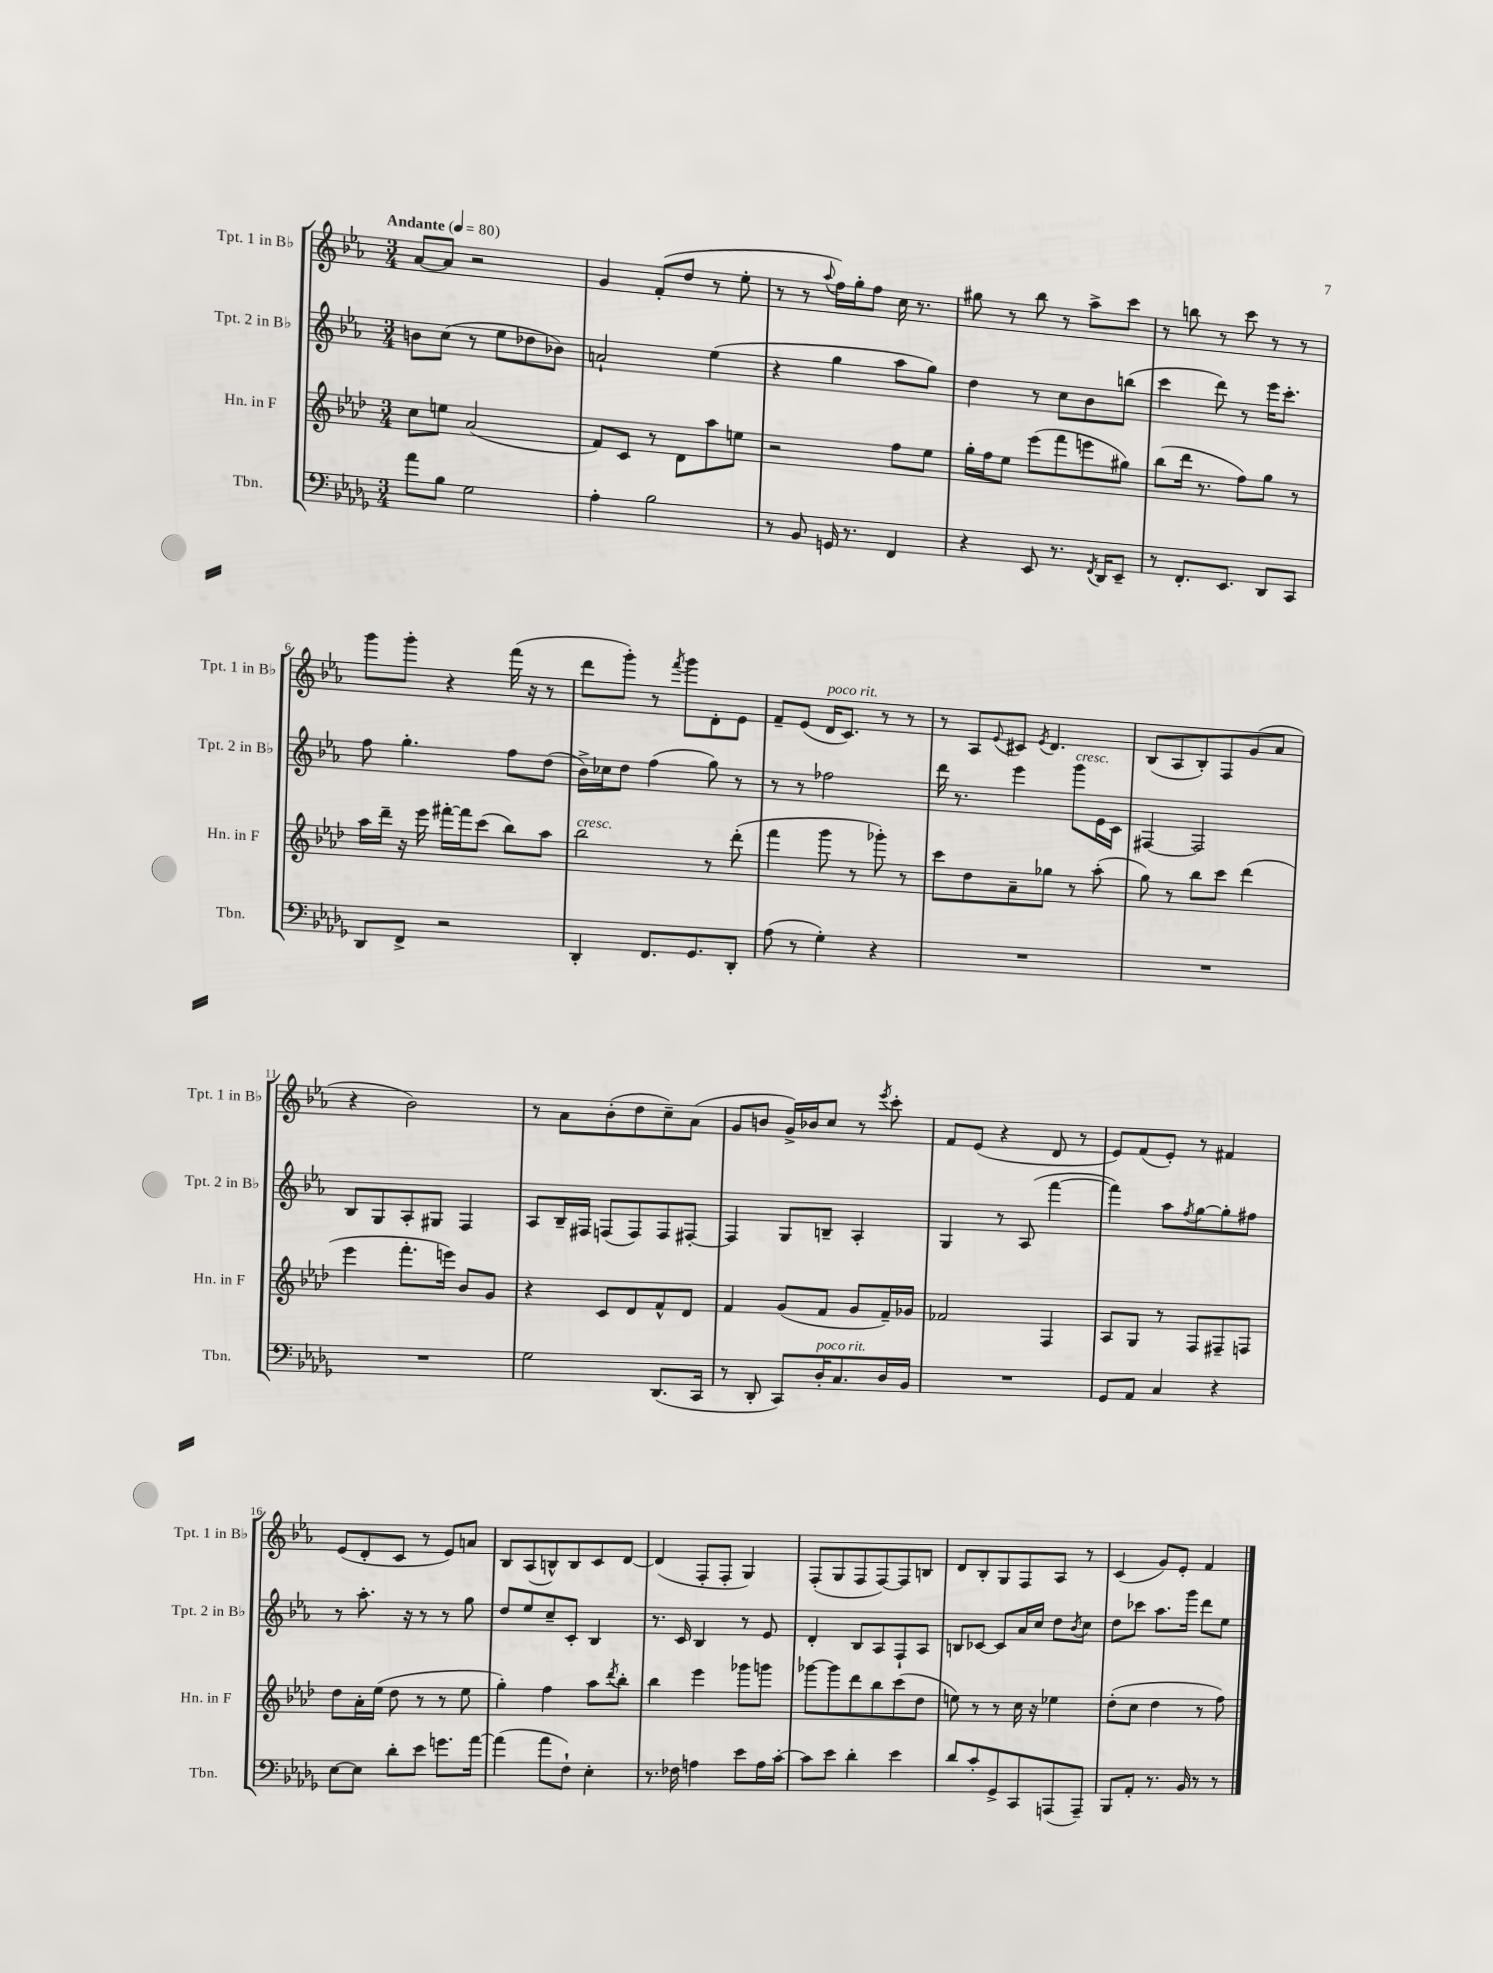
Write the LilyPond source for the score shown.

<<
\new StaffGroup <<
\new Staff = "s0" \with { instrumentName = "Tpt. 1 in Bb" shortInstrumentName = "Tpt. 1 in Bb" } {
    \clef treble \key ees \major \numericTimeSignature \time 3/4 \tempo "Andante" 4 = 80
    aes'8~ aes'8 r2 |
    g'4 f'8-.( d''8 r8 ees''8-. |
    r8 r8 \appoggiatura { aes''8 } f''16) g''16-. f''8 c''16 r8. |
    gis''8 r8 bes''8 r8 aes''8-> c'''8 |
    r8 b''8 r8 c'''8 r8 r8 |
    g'''8 g'''8-. r4 f'''16( r16 r8 |
    d'''8 g'''8-.) r8 \acciaccatura { f'''8 } g'''8 d'8-. ees'8 |
    f'8-- ees'8( d'16^\markup { \italic "poco rit." } c'8.) r8 r8 |
    r8 aes8 \appoggiatura { ees'8 } cis'8 \acciaccatura { ees'8 } d'4. |
    bes8( aes8 bes8-.) f8 g'8( aes'8 |
    r4 bes'2) |
    r8 aes'8 bes'8-.( d''8 c''8--) aes'8( |
    g'8 b'8 g'16->) bes'16 c''8 r8 \acciaccatura { ees'''8 } c'''8-. |
    f'8 ees'8( r4 d'8 r8 |
    ees'8) f'8( ees'8-.) r8 fis'4 |
    ees'8( d'8-. c'8 r8 ees'8) a'8 |
    bes8 aes8( b8-^) b8 c'8 d'8~ |
    d'4( f8-. f8-. g4) |
    f8-.( g8 f8 f8~) f8 b8 |
    d'8 bes8-. g8 f8 aes8 r8 |
    c'4( g'8) ees'8-. f'4 \bar "|." |
}
\new Staff = "s1" \with { instrumentName = "Tpt. 2 in Bb" shortInstrumentName = "Tpt. 2 in Bb" } {
    \clef treble \key ees \major \numericTimeSignature \time 3/4
    b'8 c''8( r8 ees''8 des''8 bes'8) |
    a'2-! ees''4( |
    r4 g''4 aes''8 g''8) |
    d''4 r8 c''8 bes'8 b''8( |
    c'''4 d'''8) r8 ees'''16 c'''8.-. |
    f''8 g''4.-. f''8 d''8( |
    bes'16->) ces''16 d''8 f''4( g''8) r8 |
    r8 r8 fes''2 |
    d'''16 r8. ees'''4 g'''8^\markup { \italic "cresc." } ees'16 c'16 |
    fis4~ fis2 |
    bes8 g8 aes8-. gis8 f4 |
    aes8 bes16-- fis16 f8( f8) f8 fis8~-. |
    fis4 g8 b8-- aes4-. |
    g4 r8 aes8( f'''4~ |
    f'''4) aes''8 \acciaccatura { f''8 } g''8~ g''8-. fis''8 |
    r8 aes''8.-. r16 r8 r8 g''8 |
    d''8 ees''8 c''8-- c'8-. bes4 |
    r8. c'16 bes4 r8 ees'8 |
    d'4-. bes8 aes8 f8-! aes8 |
    b8 ces'8~ ces'8 aes'16 c''16 d''8 \acciaccatura { bes'8 } c''8 |
    d''8 ces'''8 aes''8. g'''16 d'''8 ees''8 \bar "|." |
}
\new Staff = "s2" \with { instrumentName = "Hn. in F" shortInstrumentName = "Hn. in F" } {
    \clef treble \key aes \major \numericTimeSignature \time 3/4
    c''8 e''8 aes'2( |
    f'8) c'8 r8 des'8 aes''8 e''8 |
    r2 f''8 ees''8 |
    g''16-. f''16 ees''8 ees'''8( f'''8 e'''8 gis''8) |
    bes''8( des'''16 r8. f''8) g''8 r8 |
    aes''16 des'''16-- r16 ees'''16 fis'''16~-. fis'''16 c'''8( bes''8) aes''8 |
    bes''2^\markup { \italic "cresc." } r8 des'''8-.( |
    f'''4 g'''8 r8 ges'''8-.) r8 |
    c'''8 des''8 aes'8-- ges''8 r8 aes''8-.( |
    g''8) r8 bes''8 c'''8 des'''4( |
    ees'''4 f'''8.-. e'''16) bes'8 g'8 |
    r4 c'8 des'8 f'8-^ des'8 |
    f'4 g'8( f'8 g'8 f'16--) ges'16 |
    fes'2 f4 |
    aes8 g8 r8 f8 fis8-- f8 |
    des''8 aes'16-. ees''16( des''8 r8 r8 ees''8 |
    g''4-.) f''4 aes''8 \acciaccatura { des'''8 } bes''8-. |
    bes''4 ees'''4 ges'''8 g'''8 |
    ges'''8~ ges'''8 des'''8 bes''8 c'''8( des''8 |
    e''8) r8 r8 c''16 r16 ees''4 |
    des''8-.( c''8 des''4 r8 f''8) \bar "|." |
}
\new Staff = "s3" \with { instrumentName = "Tbn." shortInstrumentName = "Tbn." } {
    \clef bass \key des \major \numericTimeSignature \time 3/4
    aes'8 bes8 ges2 |
    aes4-. bes2 |
    r8 bes,8 g,16 r8. f,4 |
    r4 ees,8 r8. \acciaccatura { f,8 } des,16 ees,8-- |
    r8 f,8.-. ees,8. des,8 c,8 |
    des,8 f,8-> r2 |
    des,4-. f,8. ges,8. des,8-. |
    aes8( r8 ges4-.) r4 |
    R2. |
    R2. |
    R2. |
    ges2 des,8.( c,16 |
    r8 des,8-. c,8) des16-.^\markup { \italic "poco rit." } c8. des16 bes,16 |
    R2. |
    ges,8 aes,8 c4 r4 |
    ees8~ ees8 des'8-. ees'8 g'8. aes'16~ |
    aes'4( aes'8 f8-!) ees4-. |
    r8. fes16 a4 ees'8 a16 c'16~-. |
    c'8 ees'8 des'4-. ees'4 |
    des'8 c'8-. ges,8-> c,8 a,,8( a,,8--) |
    bes,,8 aes,8-. r8. bes,16 r8 r8 \bar "|." |
}
>>
>>
